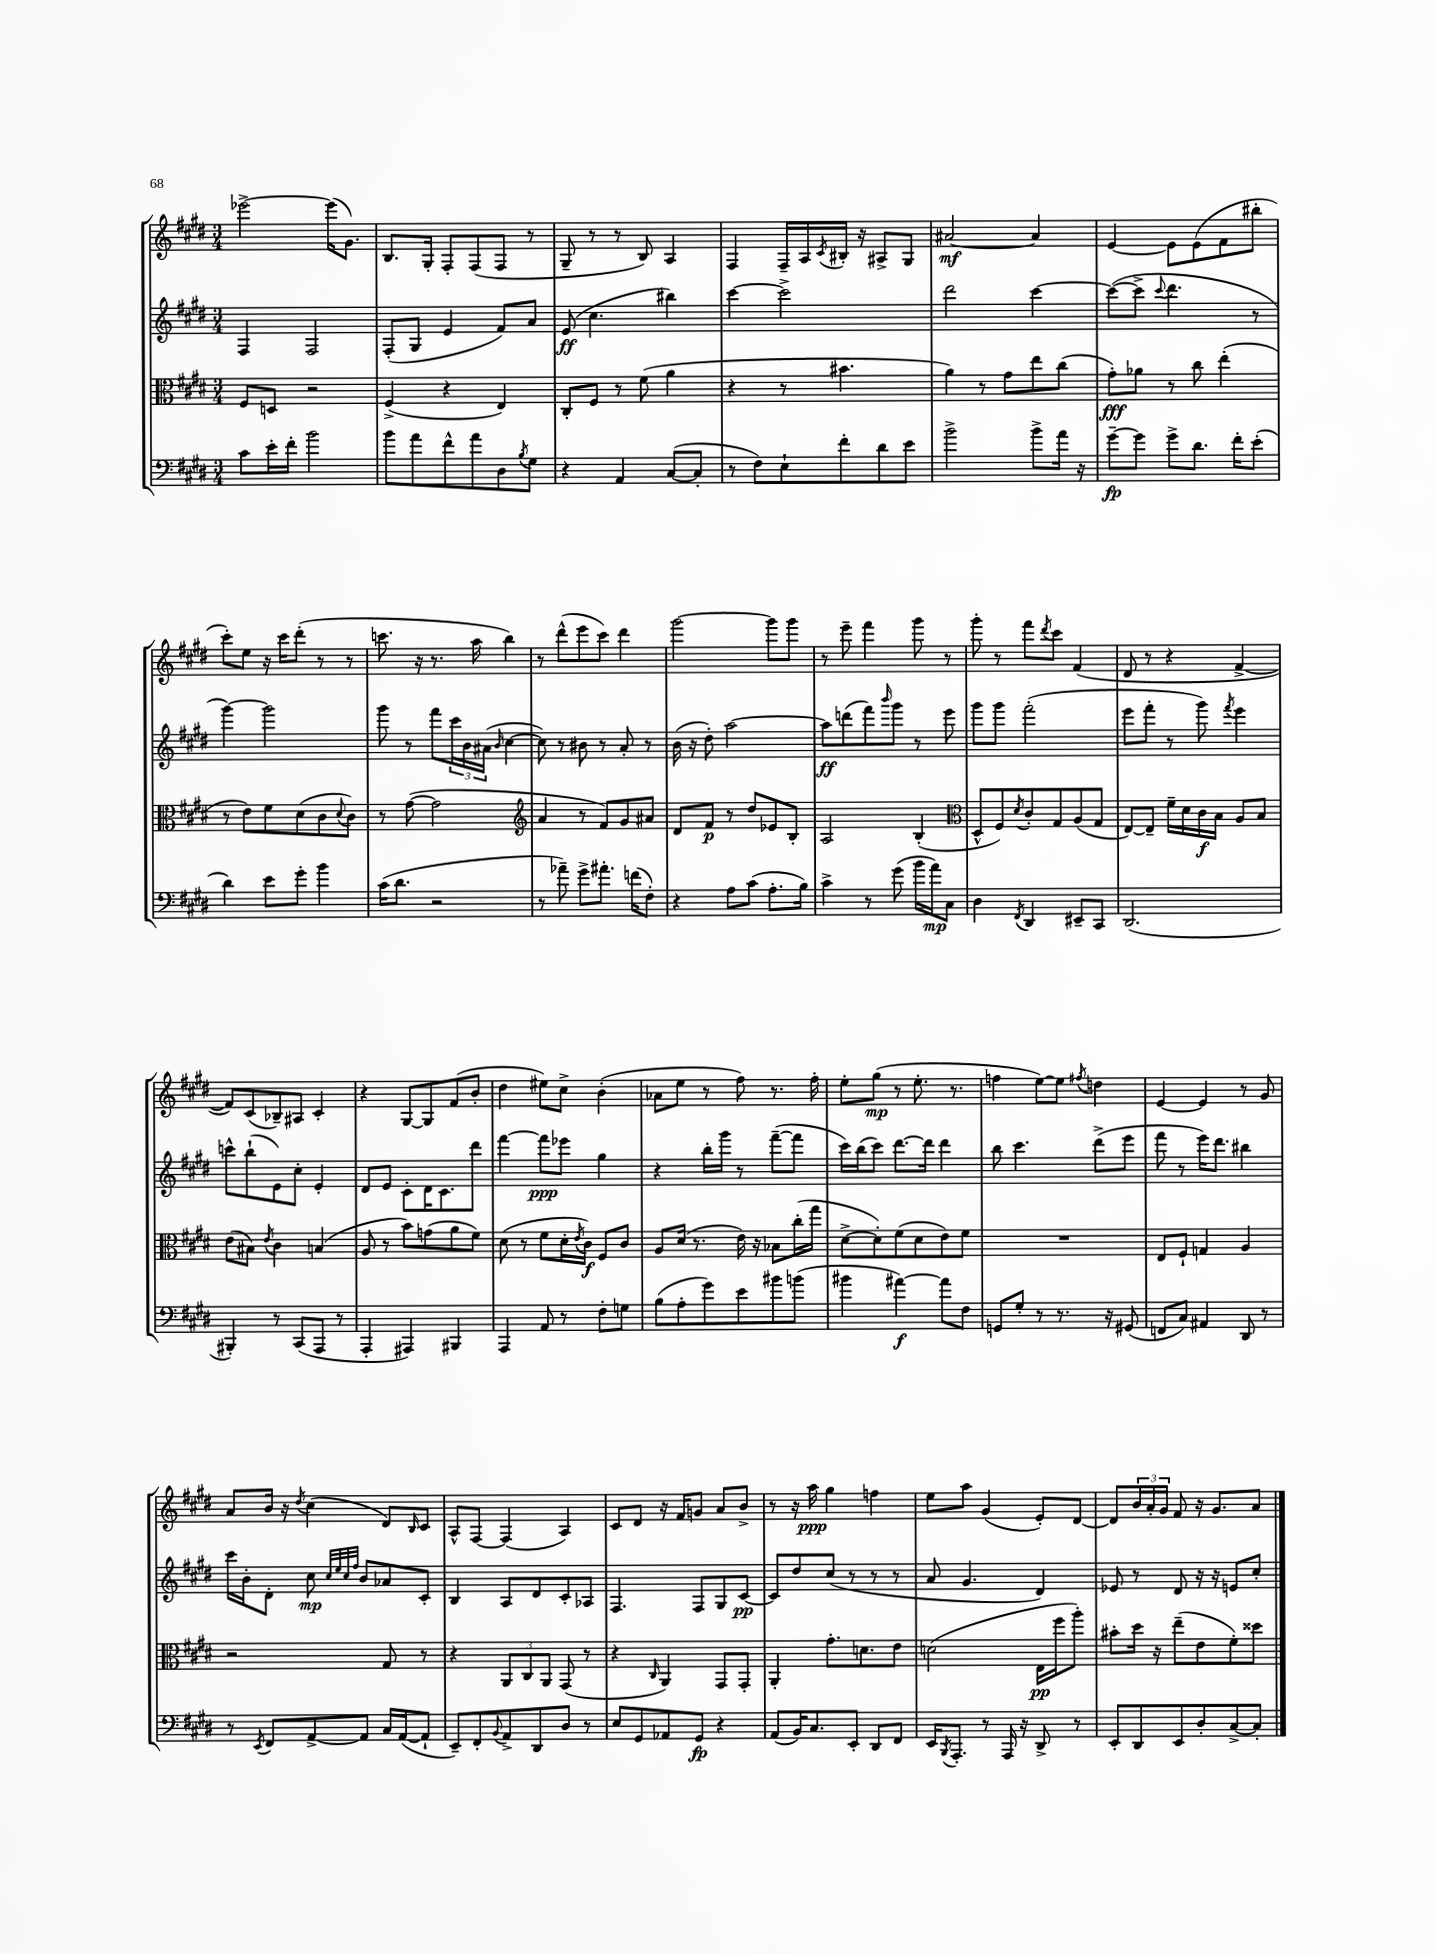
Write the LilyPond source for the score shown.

<<
\new StaffGroup <<
\new Staff = "s0" {
    \clef treble \key e \major \numericTimeSignature \time 3/4
    ees'''2~-> ees'''16( gis'8.) |
    b8. gis16-. fis8-. fis8( fis8 r8 |
    gis8-- r8 r8 b8) a4 |
    fis4 fis16-- a16 \acciaccatura { cis'8 } bis16-. r16 ais8-> gis8 |
    ais'2~\mf ais'4 |
    e'4~ e'8 e'8( fis'8 bis''8-. |
    cis'''8-.) e''8 r16 cis'''16 dis'''8-.( r8 r8 |
    c'''8. r16 r8. a''16 b''4) |
    r8 dis'''8-^( e'''8 cis'''8) dis'''4 |
    gis'''2~ gis'''8 gis'''8 |
    r8 e'''8-- fis'''4 gis'''8 r8 |
    gis'''8-. r8 fis'''8 \acciaccatura { dis'''8 } cis'''8 fis'4( |
    dis'8 r8 r4 fis'4~-> |
    fis'8) cis'8( bes8--) ais8 cis'4-. |
    r4 gis8~ gis8 fis'8( b'8-. |
    dis''4 eis''8) cis''8-> b'4-.( |
    aes'8 e''8 r8 fis''8) r8. fis''16-. |
    e''8-. gis''8\mp( r8 e''8.-. r8. |
    f''4 e''8~) e''8 \acciaccatura { fis''8 } d''4 |
    e'4~ e'4 r8 gis'8 |
    a'8 b'16 r16 \acciaccatura { dis''8 } cis''4( dis'8) \grace { b16 } cis'8 |
    a8-^ fis8~ fis4( a4) |
    cis'8 dis'8 r16 fis'16 g'8 a'8 b'8-> |
    r8 r16 a''16\ppp gis''4 f''4 |
    e''8 a''8 gis'4( e'8-.) dis'8~ |
    dis'8 \tuplet 3/2 { b'16 a'16-. gis'16 } fis'8 r16 gis'8. a'8 \bar "|." |
}
\new Staff = "s1" {
    \clef treble \key e \major \numericTimeSignature \time 3/4
    fis4 fis2 |
    fis8-.( gis8 e'4 fis'8) a'8 |
    e'8\ff( cis''4. bis''4) |
    cis'''4~ cis'''2-> |
    dis'''2 cis'''4~ |
    cis'''8~( cis'''8-> \appoggiatura { cis'''8 } dis'''4. r8 |
    gis'''4~) gis'''2 |
    gis'''8 r8 fis'''8 \tuplet 3/2 { cis'''16 b'16 ais'16( } \grace { b'16 } cis''4~ |
    cis''8) r8 bis'8 r8 a'8-. r8 |
    b'16( r16 dis''8-.) a''2~ |
    a''8\ff d'''8( fis'''8) \grace { b'''16 } gis'''8 r8 e'''8 |
    gis'''8 gis'''8 fis'''2-.( |
    e'''8 fis'''8-. r8 gis'''8) \acciaccatura { fis'''8 } e'''4 |
    c'''8-^ b''8-!( e'8) cis''8-. e'4-. |
    dis'8 e'8 cis'8-. dis'16 cis'8. dis'''8 |
    fis'''4~ fis'''8\ppp ees'''8 gis''4 |
    r4 b''16-. gis'''16 r8 fis'''8~--( fis'''8 |
    cis'''16) b''16( cis'''8) dis'''8.~ dis'''16 dis'''4 |
    b''8 cis'''4. dis'''8->( e'''8 |
    fis'''8 r8 e'''16) dis'''8. bis''4 |
    cis'''16 b'16-. dis'8-. cis''8\mp \grace { cis''32 e''32 cis''32 fis''32 } b'8 aes'8 cis'8-. |
    b4 a8 dis'8 cis'8-. aes8 |
    fis4. fis8 gis8 cis'8~\pp |
    cis'8 dis''8 cis''8( r8 r8 r8 |
    a'8 gis'4. dis'4) |
    ees'8 r8 dis'8 r16 r16 e'8 cis''8-. \bar "|." |
}
\new Staff = "s2" {
    \clef alto \key e \major \numericTimeSignature \time 3/4
    fis8 d8 r2 |
    fis4->( r4 e4) |
    cis8-. fis8 r8 fis'8( a'4 |
    r4 r8 bis'4. |
    a'4) r8 gis'8 e''8 cis''8( |
    gis'8-.\fff) aes'8 r8 cis''8 e''4-.( |
    r8 e'8) fis'8 dis'8( cis'8 \appoggiatura { dis'8 } cis'8) |
    r8 gis'8~( gis'2 |
    \clef treble a'4 r8 fis'8) gis'8 ais'8 |
    dis'8 fis'8\p r8 dis''8 ees'8 b8-. |
    a2 b4-.( |
    \clef alto dis8-^ fis8) \acciaccatura { dis'8 } cis'8-. gis8 a8( gis8 |
    e8~) e8-- fis'16-- dis'16 cis'16\f b16 a8 b8 |
    e'8( bis8) \acciaccatura { e'8 } cis'4 b4( |
    a8 r8 b'8) g'8( a'8 fis'8) |
    dis'8( r8 fis'8 dis'16-. \acciaccatura { e'8 } cis'16\f) fis8 cis'8 |
    a8 dis'16( r8. e'16) r16 bes8 cis''16-.( gis''16 |
    dis'8~-> dis'8-.) fis'8( dis'8 e'8) fis'8 |
    R2. |
    e8 fis8-! g4 a4 |
    r2 gis8 r8 |
    r4 \tuplet 3/2 { a,8 cis8 a,8 } gis,8( r8 |
    r4 \grace { cis16 } a,4) gis,8 gis,8-. |
    a,4-. gis'8.-. d'8. e'8 |
    d'2( e16\pp fis''16 a''8-.) |
    bis'8-. dis''16 r16 e''8--( e'8 fis'8-.) disis''8 \bar "|." |
}
\new Staff = "s3" {
    \clef bass \key e \major \numericTimeSignature \time 3/4
    cis'8 e'16-. fis'16-. b'2 |
    b'8 a'8 fis'8-^ a'8 dis8 \acciaccatura { b8 } gis8 |
    r4 a,4 cis8~( cis8-. |
    r8 fis8) e8-! fis'8-. dis'8 e'8 |
    b'2-> b'8-> a'16 r16 |
    gis'8~--\fp gis'8 gis'8-> dis'8. fis'16-. e'8-.( |
    dis'4) e'8 gis'8-. b'4 |
    cis'16( dis'8. r2 |
    r8 aes'8--) gis'8-> ais'8.-. f'16( fis8-.) |
    r4 a8 cis'8( a8.-. b16) |
    cis'4-> r8 gis'8( b'16 a'16\mp) cis8 |
    dis4 \acciaccatura { fis,8 } dis,4 eis,8-- cis,8 |
    dis,2.( |
    bis,,4-.) r8 cis,8( a,,8 r8 |
    a,,4-. ais,,4) bis,,4 |
    a,,4 a,8 r8 fis8-. g8 |
    b8( a8-. gis'8) e'8 bis'8 b'8( |
    bis'4 ais'4~\f) ais'8 fis8 |
    g,8 gis8-. r8 r8. r16 gis,8( |
    f,8 cis8) ais,4 dis,8 r8 |
    r8 \acciaccatura { e,8 } fis,8 a,8~-> a,8 cis16 a,16~( a,8-! |
    e,8--) fis,8-. \appoggiatura { b,8 } a,8-> dis,8 dis8 r8 |
    e8 gis,8 aes,8 gis,8\fp r4 |
    a,8( b,16) cis8. e,8-. dis,8 fis,8 |
    e,16 \acciaccatura { b,,8 } a,,8.-. r8 a,,16 r16 dis,8-> r8 |
    e,8-. dis,8 e,8 dis8-. cis8~-> cis8-. \bar "|." |
}
>>
>>
\layout { \context { \Score \remove "Bar_number_engraver" } }
